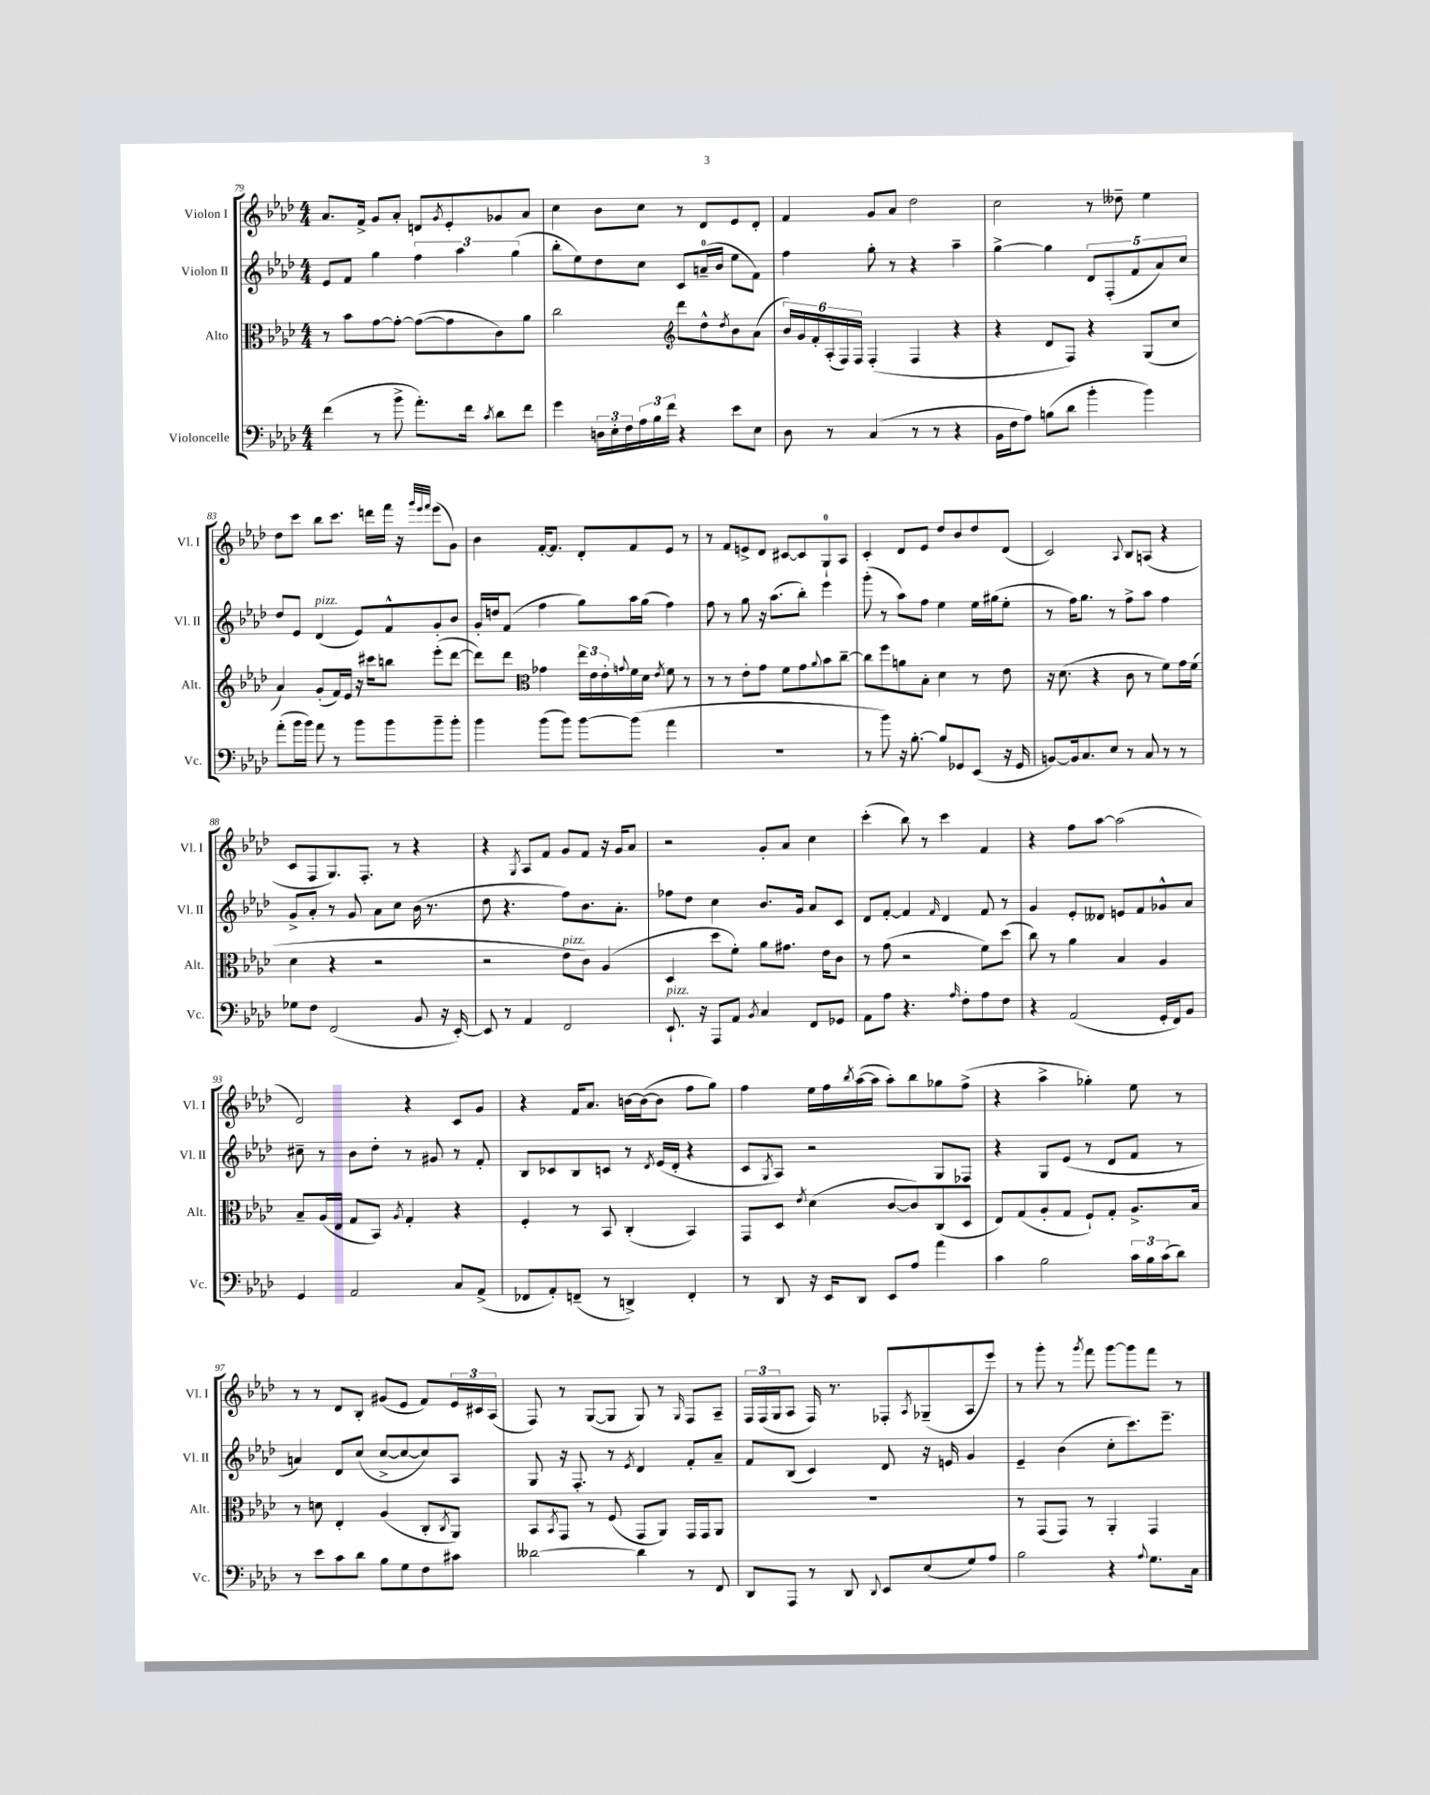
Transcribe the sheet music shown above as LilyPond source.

<<
\new StaffGroup <<
\new Staff = "s0" \with { instrumentName = "Violon I" shortInstrumentName = "Vl. I" } {
    \clef treble \key aes \major \numericTimeSignature \time 4/4
    aes'8. f'16-> g'8 aes'8-. d'8 \acciaccatura { g'8 } ees'8-. ges'8 aes'8 |
    c''4 bes'8 c''8 r8 des'8 ees'8 des'8-. |
    f'4 g'8 aes'8 des''2 |
    c''2 r8 deses''8-- ees''4 |
    des''8 c'''8 bes''8 c'''8. d'''16 f'''16 r16 \grace { g'''32 ees'''32 f'''32 } ees'''8( g'8) |
    bes'4 f'16~-. f'8. des'8-. f'8 ees'8 r8 |
    r8 f'8 e'8-> des'8 cis'8~ cis'8 g8-0-! aes8 |
    c'4-. des'8 ees'8 des''8 bes'8 des''8 des'8( |
    c'2) \appoggiatura { aes8 } bes8 a8( r4 |
    c'8 f8 g8.) f8.-. r8 r4 |
    r4 \acciaccatura { g8 } aes8 f'8 g'8 f'8 r16 g'16 aes'8 |
    r2 g'8-. aes'8 c''4 |
    c'''4-.( bes''8) r8 c'''4 f'4 |
    r4 f''8 aes''8~ aes''2( |
    des'2) r4 c'8 g'8 |
    r4 f'16 aes'8. b'16~ b'16~( b'8 f''8 g''8) |
    f''4 ees''16 f''16 \acciaccatura { bes''8 } aes''16~( aes''16 aes''8-.) bes''8 ges''8 f''8->( |
    r4 aes''4-> ges''4-.) ees''8 r8 |
    r8 r8 des'8 bes8-. gis'8( ees'8 f'8) \tuplet 3/2 { ees'16 cis'16 aes16( } |
    f8) r8 g8~( g8 g8) r8 \grace { g16 } f8 aes8-- |
    \tuplet 3/2 { f16 f16( g16 } aes8 f16) r8. fes8-. \acciaccatura { aes8 } ges8--( aes8 ees'''8) |
    r8 g'''8-. r8 \acciaccatura { g'''8 } f'''8 g'''8~ g'''8 f'''8 r8 \bar "|." |
}
\new Staff = "s1" \with { instrumentName = "Violon II" shortInstrumentName = "Vl. II" } {
    \clef treble \key aes \major \numericTimeSignature \time 4/4
    ees'8 f'8 g''4 \tuplet 3/2 { f''4 aes''4 g''4( } |
    bes''8-. ees''8) des''8 c''8 c'8 a'16-0--( bes'16 ees''8 f'8) |
    f''4 g''8-. r8 r4 aes''4-- |
    g''4~-> g''4 \tuplet 5/4 { des'8 f8-.( f'8 aes'8) c''8 } |
    des''8 ees'8 des'4^\markup { \italic "pizz." }( ees'8) f'8-^ g'8-. bes'8 |
    g'16-. d''16 f'8( f''4 g''8) aes''16 g''16( f''4) |
    f''8 r8 g''8 r16 aes''8.( bes''8-.) ees'''4 |
    g'''8-.( r8 aes''8) f''8 ees''4 ees''16 gis''16( ees''8-. |
    r8 f''16) g''8. r8 f''8-> aes''8 f''4 |
    g'8-> aes'8-. r8 g'8 aes'8 c''8 bes'16( r8. |
    des''8 r4. f''8) bes'8. aes'8.-. |
    fes''8 des''8 c''4 bes'8. g'16 aes'8 c'8 |
    des'8 f'8~-. f'4 \grace { f'16 } des'4 f'8 r8 |
    g'4 ees'8-. deses'8 e'8 f'8 ges'8-^ aes'8 |
    cis''8-- r8 bes'8 des''8-. r8 gis'8 r8 f'8-. |
    bes8 ces'8 bes8 c'8 r8 \acciaccatura { des'8 } ees'16( des'16-. r4 |
    c'8 \acciaccatura { g8 } aes8) r2 g8 fes8 |
    r4 g8 ees'8( r8 des'8 f'8 r8 |
    a'4) des'8 c''8( c''8~-> c''8~ c''8) aes8 |
    g8 r16 f8.-. r8 \acciaccatura { ees'8 } des'4 f'8-. aes'8-- |
    f'8 bes8( c'4) des'8 r16 e'16 g'4 |
    ees'4-- bes'4( c''8-. c'''8.) ees'''8.-- \bar "|." |
}
\new Staff = "s2" \with { instrumentName = "Alto" shortInstrumentName = "Alt." } {
    \clef alto \key aes \major \numericTimeSignature \time 4/4
    r8 bes'8 g'8~ g'8~-. g'8~( g'8 c'8) aes'8 |
    c''2 \clef treble des'''8 des''8-^ \acciaccatura { des''8 } bes'8 aes'8( |
    \tuplet 6/4 { bes'16) g'16 f'16-. aes16-.( f16) f16 } f4-.( f4 r4 |
    r4 des'8 f8) r4 g8( c''8 |
    aes'4) g'8-.( f'16) ees'16 r16 cis'''16 b''8 ees'''8-.( des'''8~ |
    des'''8) des'''8 \clef alto ges'4 \tuplet 3/2 { ees''16 ees'16 ees'16-. } \appoggiatura { g'8 } f'16 des'16 \acciaccatura { ees'8 } f'8 r8 |
    r8 r8 ees'8-. g'8 f'8 g'8 \appoggiatura { aes'8 } bes'8 c''8~-- |
    c''8 f''8 a'8 bes8-. des'4 r8 ees'8 |
    r16 des'8.( r4 c'8 r8 f'8) g'16 f'16( |
    des'4 r4 r2 |
    r2 ees'8^\markup { \italic "pizz." } c'8) aes4( |
    des4 des''8 f'8-.) aes'8 gis'8. ees'16 c'8 |
    r8 g'8( r2 f'8) des''8( |
    c''8) r8 aes'4 bes4 aes4 |
    bes8-- aes16( ees16 g8 bes,8) \acciaccatura { aes8 } g4-. r4 |
    f4-. r8 bes,8 c4-.( bes,4) |
    g,8 des8 \acciaccatura { ees'8 } des'4( c'8~ c'8) c8( des8 |
    ees8) g8( aes8-. g8 f8-!) g8-. aes8.-> bes16 |
    r8 d'8 ees4-. aes4( c8-. \acciaccatura { c8 } aes,8) |
    bes,8 \acciaccatura { bes,8 } g,8 r8 f8( g,8 aes,8) g,16 g,16 aes,8 |
    R1 |
    r8 g,8( g,8) r8 aes,4-. g,4 \bar "|." |
}
\new Staff = "s3" \with { instrumentName = "Violoncelle" shortInstrumentName = "Vc." } {
    \clef bass \key aes \major \numericTimeSignature \time 4/4
    f'4( r8 bes'8-> aes'8.-.) f'16 \acciaccatura { c'8 } des'8 f'8 |
    g'4 \tuplet 3/2 { d16 ees16-. f16 } \tuplet 3/2 { aes16 bes16 f'16 } r4 ees'8 ees8 |
    des8 r8 c4( r8 r8 r4 |
    bes,16 f16 aes8) b8( des'8 bes'4-. bes'4) |
    aes'8-.( bes'16 bes'16) aes'8 r8 bes'8 bes'8 bes'8-- bes'8-. |
    bes'4 bes'8( bes'8) bes'8~ bes'8( aes'4 |
    R1 |
    r8 bes'8) r16 bes8.~-. bes8 ges,8 ees,8( r16 ges,16 |
    b,8~) b,16 c8. ees8 r8 c8 r8 r8 |
    ges8 f8 f,2( bes,8 r16 ees,16~-.) |
    ees,8 r8 aes,4 f,2 |
    ees,8.-!^\markup { \italic "pizz." } r16 aes,,8 aes,8 \acciaccatura { bes,8 } c4 f,8 ges,8 |
    aes,8 aes8 r4. \grace { aes16 } f8-. aes8 f8 |
    r4 aes,2( g,16-. f,16) bes,8 |
    g,4 aes,2 c8 aes,8->( |
    fes,8 aes,8-.) f,8--( r8 d,4->) f,4-. |
    r8 des,8 r16 ees,16 des,8 ees,8 aes8 aes'4 |
    c'4 bes2 \tuplet 3/2 { c'16 bes16 c'16( } des'8) |
    r8 ees'8 c'8 des'8 bes8 g8 f8 cis'8 |
    deses'2~ deses'4 r8 f,8 |
    des,8 aes,,8 r8 des,8 \appoggiatura { des,8 } ees,8 ees8( g8) aes8 |
    bes2 r4 \appoggiatura { aes8 } g8. c16 \bar "|." |
}
>>
>>
\layout { \context { \Score currentBarNumber = #79 } }
